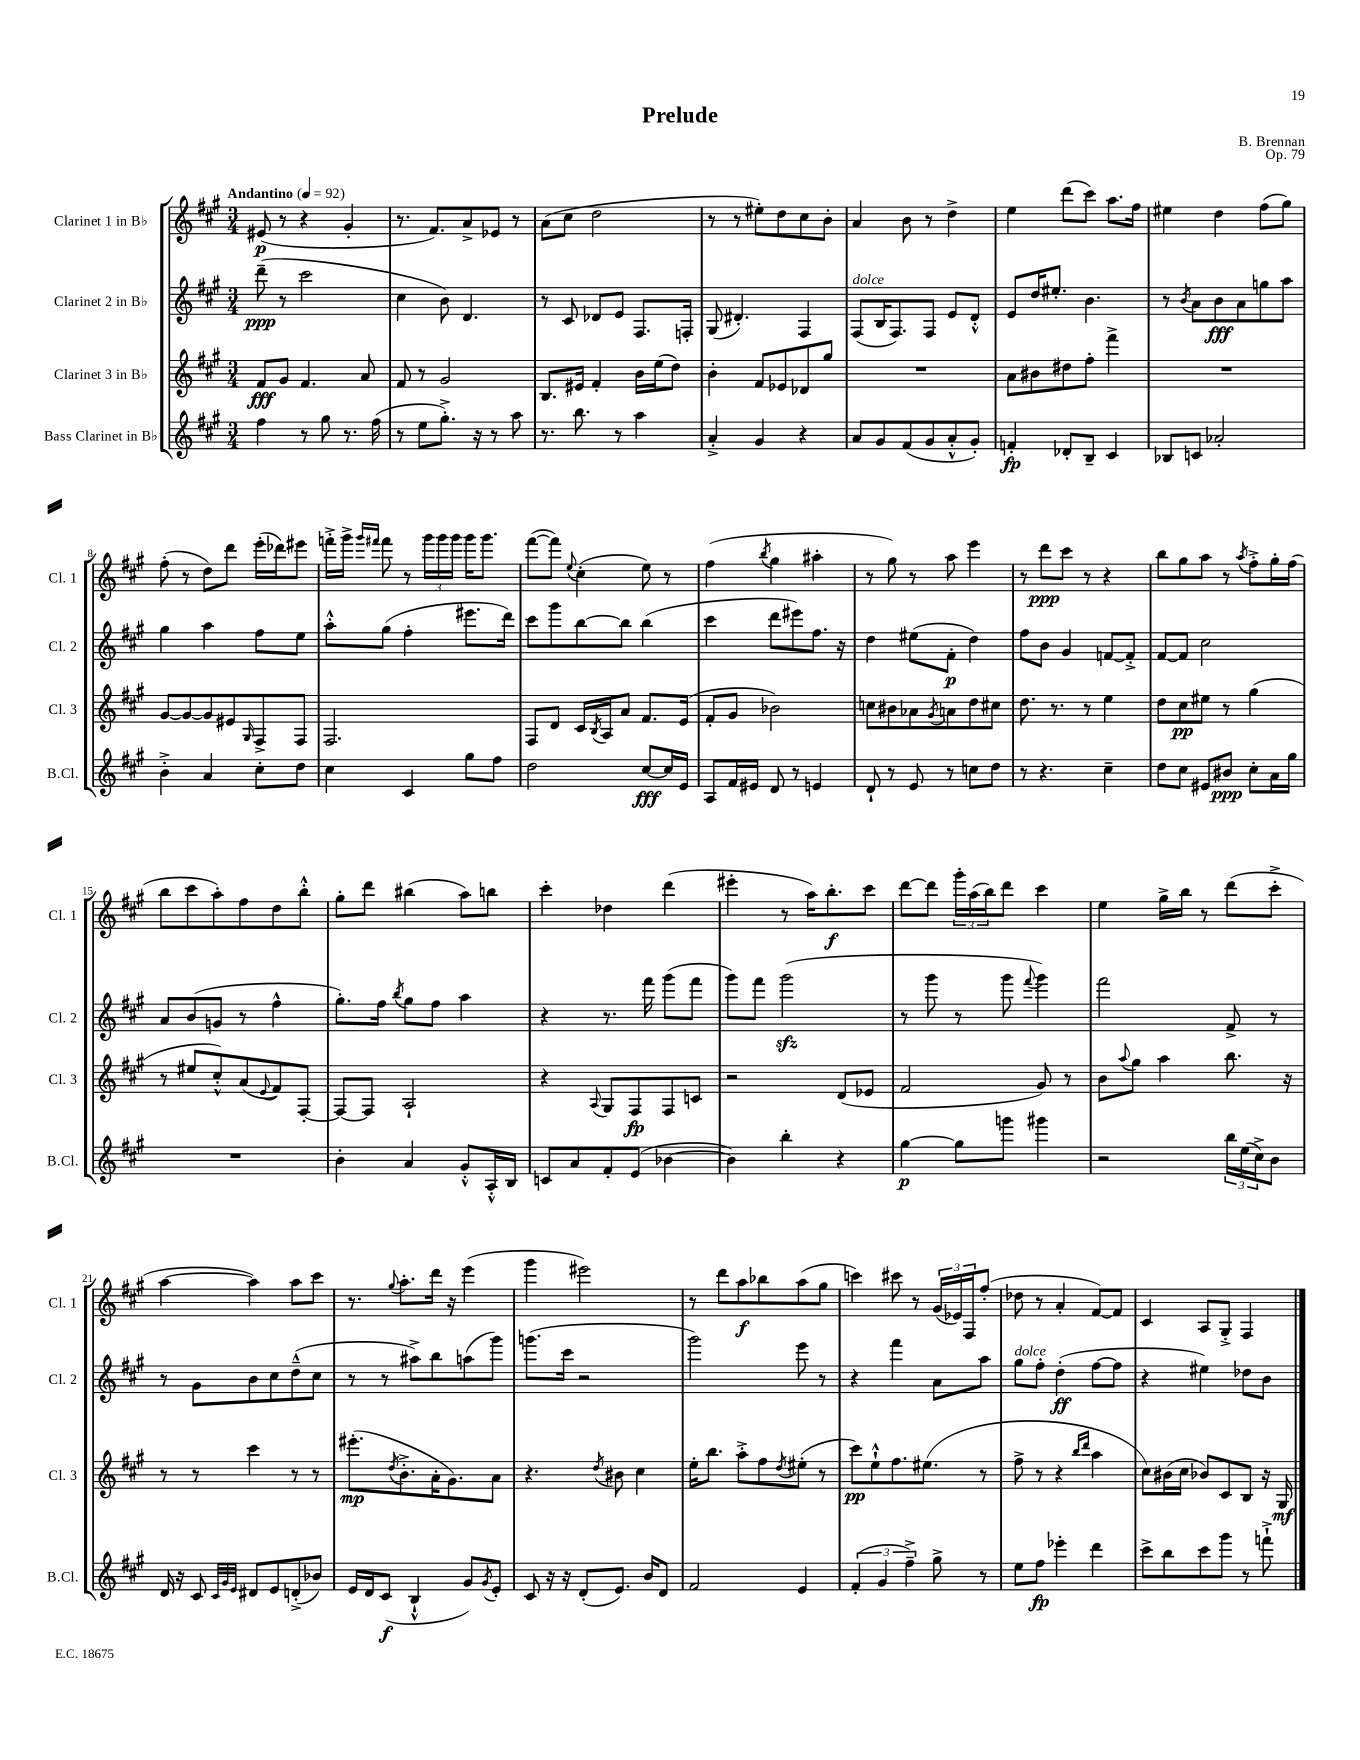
\header { title = "Prelude" composer = "B. Brennan" opus = "Op. 79" }
<<
\new StaffGroup <<
\new Staff = "s0" \with { instrumentName = "Clarinet 1 in Bb" shortInstrumentName = "Cl. 1" } {
    \clef treble \key a \major \numericTimeSignature \time 3/4 \tempo "Andantino" 4 = 92
    eis'8\p( r8 r4 gis'4-. |
    r8. fis'8.) a'8-> ees'8 r8 |
    a'8( cis''8 d''2 |
    r8 r8 eis''8-.) d''8 cis''8 b'8-. |
    a'4 b'8 r8 d''4-> |
    e''4 d'''8( cis'''8) a''8. fis''16 |
    eis''4 d''4 fis''8( gis''8) |
    fis''8-.( r8 d''8) d'''8 e'''16-.( des'''16) eis'''8 |
    f'''16-.-> gis'''16-> \grace { gis'''16 fis'''16 } fis'''8 r8 \tuplet 3/2 { gis'''16 gis'''16 gis'''16 } gis'''16 gis'''8. |
    fis'''8~( fis'''8) \appoggiatura { e''8 } cis''4-.( e''8) r8 |
    fis''4( \acciaccatura { b''8 } gis''4 ais''4-. |
    r8 gis''8) r8 a''8 e'''4 |
    r8 d'''8\ppp cis'''8 r8 r4 |
    b''8 gis''8 a''8 r8 \acciaccatura { a''8 } fis''8-.-> gis''16-. fis''16( |
    b''8 cis'''8 a''8-.) fis''8 d''8 b''8-.-^ |
    gis''8-. d'''8 bis''4( a''8) b''8 |
    cis'''4-. des''4 d'''4( |
    eis'''4-. r8 a''16) b''8.-.\f cis'''8 |
    d'''8~ d'''8 \tuplet 3/2 { gis'''16-. a''16( b''16) } d'''8 cis'''4 |
    e''4 gis''16-> b''16 r8 d'''8( cis'''8-.-> |
    a''4~ a''4) a''8 cis'''8 |
    r8. \appoggiatura { gis''8 } a''8.-. d'''16 r16 e'''4( |
    gis'''4 eis'''2) |
    r8 d'''8 a''8\f bes''8 a''8( gis''8 |
    c'''4) cis'''8 r8 \tuplet 3/2 { gis'16( ees'16) fis16 } fis''8-.( |
    des''8 r8 a'4-. fis'8~) fis'8 |
    cis'4 a8 gis8-.-> fis4 \bar "|." |
}
\new Staff = "s1" \with { instrumentName = "Clarinet 2 in Bb" shortInstrumentName = "Cl. 2" } {
    \clef treble \key a \major \numericTimeSignature \time 3/4
    d'''8--\ppp( r8 cis'''2 |
    cis''4 b'8) d'4. |
    r8 cis'8 des'8 e'8 fis8. f16-. |
    gis8( dis'4.-.) fis4 |
    fis8^\markup { \italic "dolce" }( b16 fis8.) fis8 e'8 d'8-.-^ |
    e'8 d''16 eis''8.-. b'4. |
    r8 \acciaccatura { b'8 } a'8 b'8\fff a'8 g''8 a''8 |
    gis''4 a''4 fis''8 e''8 |
    a''8-.-^ gis''8( fis''4-. eis'''8. d'''16) |
    cis'''8 gis'''8 b''8~ b''8 b''4( |
    cis'''4 d'''8 eis'''8) fis''8. r16 |
    d''4 eis''8( fis'8-.\p d''4) |
    fis''8 b'8 gis'4 f'8~ f'8-.-> |
    fis'8~ fis'8 cis''2 |
    a'8 b'8( g'8 r8 fis''4-^ |
    gis''8.-.) fis''16 \acciaccatura { b''8 } gis''8 fis''8 a''4 |
    r4 r8. fis'''16 gis'''8( fis'''8 |
    gis'''8) fis'''8 gis'''2\sfz( |
    r8 gis'''8 r8 gis'''8 \appoggiatura { fis'''8 } gis'''4) |
    fis'''2 fis'8-> r8 |
    r8 gis'8 b'8 cis''8 d''8---^( cis''8 |
    r8 r8 ais''8->) b''8 a''8( gis'''8) |
    g'''8.( cis'''16 r2 |
    gis'''2) e'''8 r8 |
    r4 fis'''4 a'8 a''8 |
    gis''8^\markup { \italic "dolce" } fis''8-. d''4-.\ff( fis''8~ fis''8 |
    r4 eis''4) des''8 b'8 \bar "|." |
}
\new Staff = "s2" \with { instrumentName = "Clarinet 3 in Bb" shortInstrumentName = "Cl. 3" } {
    \clef treble \key a \major \numericTimeSignature \time 3/4
    fis'8\fff gis'8 fis'4. a'8 |
    fis'8 r8 gis'2 |
    b8. eis'16 fis'4-. b'16 e''16( d''8) |
    b'4-. fis'8 ees'8 des'8 gis''8 |
    R2. |
    a'8 bis'8 dis''8 fis''8-. fis'''4-> |
    R2. |
    gis'8~ gis'8~ gis'8 eis'8 \grace { gis16 } fis8-> fis8 |
    fis2. |
    fis8 d'8 cis'16 \acciaccatura { b8 } a16 a'8 fis'8. e'16( |
    fis'8-. gis'8 bes'2) |
    c''8 bis'8 aes'8 \acciaccatura { gis'8 } a'8 d''8 cis''8 |
    d''8. r8. r8 e''4 |
    d''8 cis''8\pp eis''8 r8 gis''4( |
    r8 eis''8 cis''8-.-^) a'8( \appoggiatura { e'8 } fis'8) fis8~-. |
    fis8~ fis8 a2-! |
    r4 \appoggiatura { a8 } gis8 fis8\fp fis8 c'8 |
    r2 d'8( ees'8 |
    fis'2 gis'8) r8 |
    b'8 \appoggiatura { a''8 } gis''8 a''4 b''8. r16 |
    r8 r8 cis'''4 r8 r8 |
    eis'''8.-.\mp( \acciaccatura { d''8 } b'8.-.-> a'16-. gis'8.) a'8 |
    r4. \acciaccatura { d''8 } bis'8 cis''4 |
    e''16-. b''8. a''8-.-> fis''8 \acciaccatura { d''8 } eis''8-.( r8 |
    cis'''8\pp) e''8-!-^ fis''8. eis''8.( r8 |
    fis''8-> r8 r4 \grace { b''16 d'''16 } a''4 |
    cis''8) bis'16( cis''16 bes'8) cis'8 b8 r16 gis16\mf \bar "|." |
}
\new Staff = "s3" \with { instrumentName = "Bass Clarinet in Bb" shortInstrumentName = "B.Cl." } {
    \clef treble \key a \major \numericTimeSignature \time 3/4
    fis''4 r8 gis''8 r8. fis''16( |
    r8 e''8 gis''8.-.->) r16 r8 a''8 |
    r8. b''8. r8 a''4 |
    a'4-.-> gis'4 r4 |
    a'8 gis'8 fis'8( gis'8 a'8-.-^ gis'8-.) |
    f'4-.\fp des'8-. b8-- cis'4 |
    bes8 c'8 aes'2-. |
    b'4-.-> a'4 cis''8-. d''8 |
    cis''4 cis'4 gis''8 fis''8 |
    d''2 cis''8~\fff cis''16 e'16 |
    a8 fis'16 eis'16 d'8 r8 e'4 |
    d'8-! r8 e'8 r8 c''8 d''8 |
    r8 r4. cis''4-- |
    d''8 cis''8 eis'8 bis'8\ppp cis''8-. a'16 gis''16 |
    R2. |
    b'4-. a'4 gis'8-.-^ a16-.-^ b16 |
    c'8 a'8 fis'8-. e'8( bes'4~ |
    bes'4) b''4-. r4 |
    gis''4~\p gis''8 g'''8 gis'''4 |
    r2 \tuplet 3/2 { b''16 e''16( cis''16->) } b'8 |
    d'16 r16 cis'8 \grace { cis'32 gis'32 e'32 } dis'8 e'8 d'8-.->( bes'8) |
    e'16 d'16 cis'8\f( b4-!-^ gis'8) \acciaccatura { gis'8 } e'8-. |
    cis'8 r16 r16 d'8-.( e'8.) b'16 d'8 |
    fis'2 e'4 |
    \tuplet 3/2 { fis'4-.( gis'4 fis''4--->) } gis''8-> r8 |
    e''8 fis''8\fp ees'''4-. d'''4 |
    cis'''8-> b''8 cis'''8 gis'''8 r8 f'''8-!-> \bar "|." |
}
>>
>>
